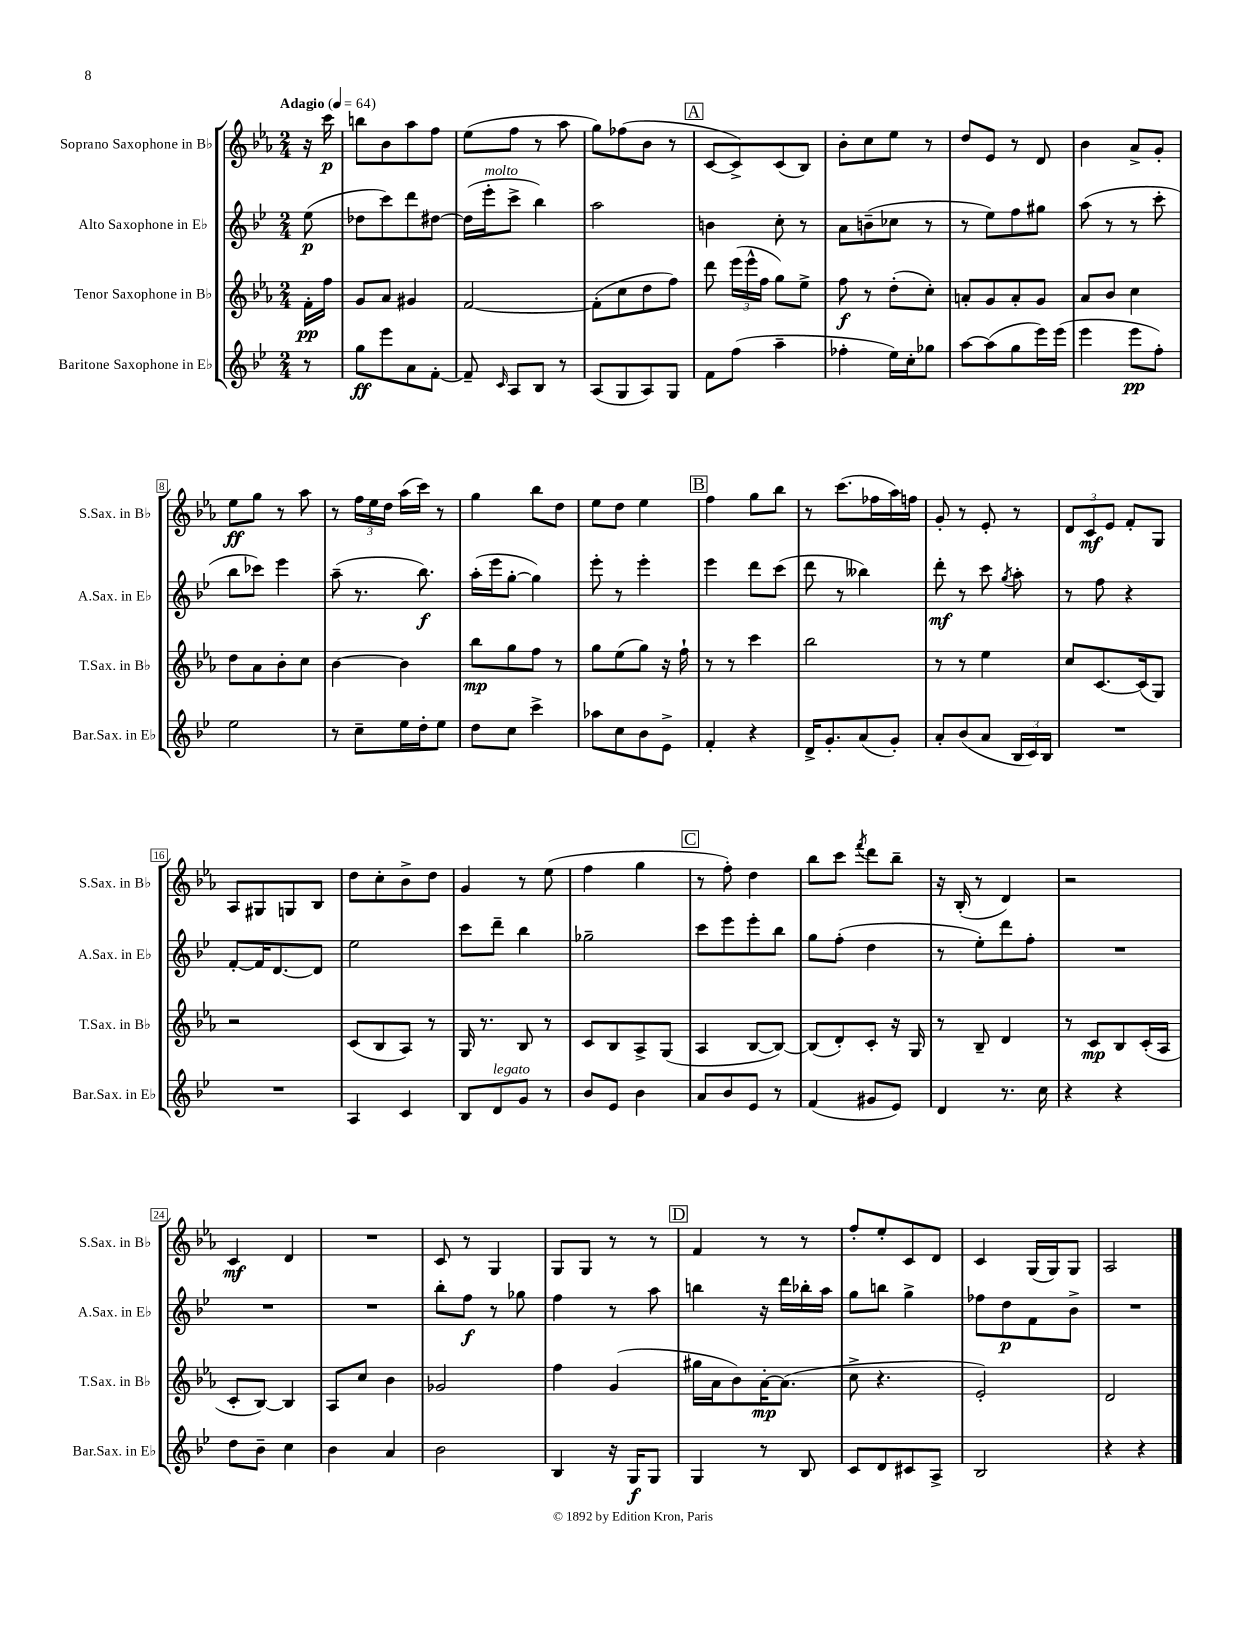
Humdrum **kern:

**kern	**kern	**kern	**kern
*staff4	*staff3	*staff2	*staff1
*clefG2	*clefG2	*clefG2	*clefG2
*k[b-e-]	*k[b-e-a-]	*k[b-e-]	*k[b-e-a-]
*M2/4	*M2/4	*M2/4	*M2/4
*MM64	*MM64	*MM64	*MM64
8r	16f'	(8ee-	16r
.	16ff	.	16ccc
=	=	=	=
8gg	8g	8dd-	8bb
8eee-	8a-	8ccc)	8b-
8a	4g#	8ddd	8aa-
[8f'	.	[8dd#	8ff
=	=	=	=
8f~]	[2f	(16dd#]	(8ee-
.	.	16eee-'	.
16qqc	.	.	.
8A	.	8ccc^	8ff
8B-	.	4bb-)	8r
8r	.	.	8aa-
=	=	=	=
(8A	(8f']	2aa	8gg)
8G	8cc	.	(8ff-
8A)	8dd	.	8b-
8G	8ff)	.	8r
=	=	=	=
8f	8ddd	4b	[8c
(8ff	(24eee-	.	8c^])
.	24eee-^^	.	.
.	24ff	.	.
4aa~	8gg)	8cc'	(8c
.	8ee-^	8r	8B-)
=	=	=	=
4ff-'	8ff	8a	8b-'
.	8r	(8b~	8cc
16ee-)	(8dd'	8cc-	8ee-
16cc'	.	.	.
8gg-	8cc')	8r	8r
=	=	=	=
[8aa	8a'	8r	8dd
(8aa]	8g	8ee-)	8e-
8gg	8a'	8ff	8r
16eee-)	8g	8gg#	8d
(16eee-	.	.	.
=	=	=	=
4eee-	8a-	(8aa	4b-
.	8b-	8r	.
8eee-	4cc	8r	8a-^
8ff')	.	8ccc'	8g'
=	=	=	=
2ee-	8dd	8bb-	8ee-
.	8a-	8ccc-)	8gg
.	8b-'	4eee-	8r
.	8cc	.	8aa-
=	=	=	=
8r	[4b-	(8aa~	8r
8cc~	.	8.r	24ff
.	.	.	24ee-
.	.	.	24dd
16ee-	4b-]	.	(16aa-
16dd'	.	8.bb-)	16ccc)
8ee-	.	.	8r
=	=	=	=
8dd	8bb-	(16aa'	4gg
.	.	16eee-	.
8cc	8gg	[8gg'	.
4ccc^	8ff	4gg])	8bb-
.	8r	.	8dd
=	=	=	=
8aa-	8gg	8eee-'	8ee-
8cc	(8ee-	8r	8dd
8b-	8gg)	4eee-'	4ee-
8e-^	16r	.	.
.	16ff`	.	.
=	=	=	=
4f'	8r	4eee-	4ff
.	8r	.	.
4r	4ccc	8ddd	8gg
.	.	(8ccc	8bb-
=	=	=	=
16d^	2bb-	8ddd	8r
8.g'	.	.	.
.	.	8r	(8.ccc
(8a	.	4bb--)	.
.	.	.	16ff-
8g')	.	.	16aa-)
.	.	.	16ff
=	=	=	=
8a'	8r	8ddd'	8g'
(8b-	8r	8r	8r
8a	4ee-	8ccc	8e-'
.	.	8qgg	.
24B-	.	8aa'	8r
24c)	.	.	.
24B-	.	.	.
=	=	=	=
2r	8cc	8r	12d
.	.	.	12c
.	[8.c	8ff	.
.	.	.	12e-
.	.	4r	8f'
.	(16c]	.	.
.	8G)	.	8G
=	=	=	=
2r	2r	[8f'	8A-
.	.	16f]	8G#
.	.	[8.d	.
.	.	.	8G
.	.	8d]	8B-
=	=	=	=
4A	(8c	2ee-	8dd
.	8B-	.	8cc'
4c	8A-)	.	8b-^
.	8r	.	8dd
=	=	=	=
8B-	16G	8ccc	4g
.	8.r	.	.
8d	.	8ddd~	.
8g	8B-	4bb-	8r
8r	8r	.	(8ee-
=	=	=	=
8b-	8c	2gg-~	4ff
8e-	8B-	.	.
4b-	8A-^	.	4gg
.	(8G	.	.
=	=	=	=
8a	4A-	8ccc	8r
8b-	.	8eee-	8ff')
8e-	[8B-	8eee-'	4dd
8r	8B-_)	8bb-	.
=	=	=	=
(4f	(8B-]	8gg	8bb-
.	8d')	(8ff'	8ccc
.	.	.	8qfff
8g#	8c'	4dd	8ddd
8e-)	16r	.	8bb-~
.	16G	.	.
=	=	=	=
4d	8r	8r	16r
.	.	.	(16B-'
.	8B-~	8ee-')	8r
8.r	4d	8ddd	4d)
.	.	8ff'	.
16cc	.	.	.
=	=	=	=
4r	8r	2r	2r
.	8c	.	.
4r	8B-	.	.
.	(16c'	.	.
.	16A-	.	.
=	=	=	=
8dd	8c'	2r	4c
8b-~	[8B-)	.	.
4cc	4B-]	.	4d
=	=	=	=
4b-	8A-	2r	2r
.	8cc	.	.
4a	4b-	.	.
=	=	=	=
2b-	2g-	8bb-'	8c
.	.	8ff	8r
.	.	8r	4G
.	.	8gg-	.
=	=	=	=
4B-	4ff	4ff	8G
.	.	.	8G
16r	(4g	8r	8r
16G	.	.	.
8G	.	8aa	8r
=	=	=	=
4G	16gg#	4bb	4f
.	16a-	.	.
.	8b-)	.	.
8r	[16a-'	16r	8r
.	(8.a-]	16ddd	.
8B-	.	16bb-'	8r
.	.	16aa	.
=	=	=	=
8c	8cc^	8gg	8ff'
8d	4.r	8bb	8ee-'
8c#	.	4gg^	8c
8A^	.	.	8d
=	=	=	=
2B-	2e-')	8ff-	4c
.	.	8dd	.
.	.	8f	(16G
.	.	.	16G)
.	.	8b-^	8G
=	=	=	=
4r	2d	2r	2A-
4r	.	.	.
==	==	==	==
*-	*-	*-	*-
